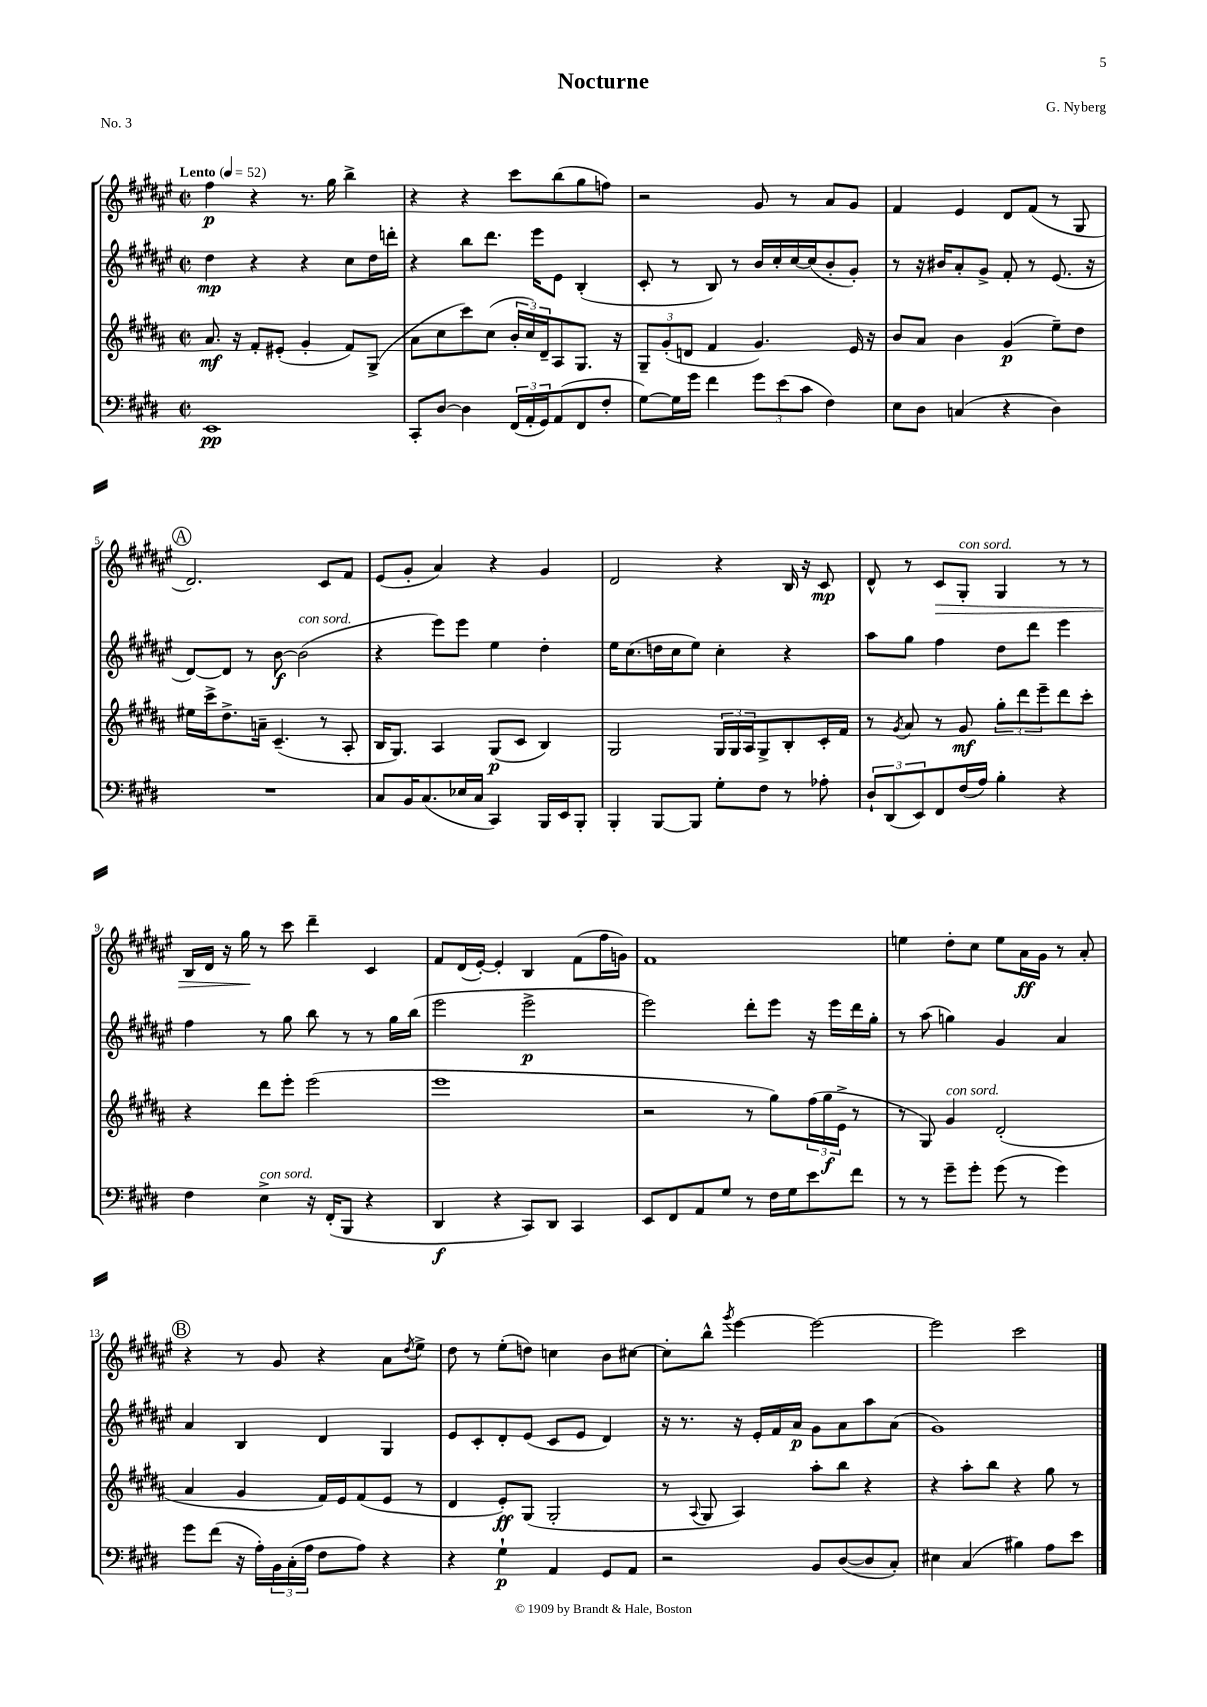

**kern	**kern	**kern	**kern
*staff4	*staff3	*staff2	*staff1
*clefF4	*clefG2	*clefG2	*clefG2
*k[f#c#g#d#]	*k[f#c#g#d#a#]	*k[f#c#g#d#a#e#]	*k[f#c#g#d#a#e#]
*M2/2	*M2/2	*M2/2	*M2/2
*met(c|)	*met(c|)	*met(c|)	*met(c|)
*MM52	*MM52	*MM52	*MM52
1EE	8.a#/	4dd#\	4ff#\
.	16r	.	.
.	8f#'/L	4r	4r
.	(8e#'/J	.	.
.	4g#'/	4r	8.r
.	.	.	16gg#\
.	8f#/L)	8cc#\L	4bb^\
.	(8G#^/J	16dd#\L	.
.	.	16ddd'\JJ	.
=	=	=	=
8CC#'/L	8a#\L	4r	4r
[8D#/J	8cc#\	.	.
4D#\]	8ccc#\)	8bb\L	4r
.	(8cc#\J	8.ddd#\J	.
(24FF#/LL	24b'/LL	.	8ccc#\L
24AA'/	24cc#/)	.	.
.	.	16eee#\LK	.
24GG#/J)	24d#~/J	.	.
(8AA/	8A#/	8e#\J	(8bb\
8FF#/	8.G#/J	(4B'/	8gg#\
8F#'/J	.	.	8ff\J)
.	16r	.	.
=	=	=	=
[8G#\L)	12G#~/L	8c#'/	2r
.	(12g#'/	.	.
16G#\]L	.	8r	.
.	12d/J	.	.
16g#\JJ	.	.	.
4f#\	4f#/	8B/)	.
.	.	8r	.
12g#\L	4.g#/)	16b/LL	8g#/
.	.	16cc#'/	.
(12e\	.	.	.
.	.	[16cc#/	8r
12c#\J	.	.	.
.	.	(16cc#/]J	.
4F#\)	.	8b'/	8a#/L
.	16e/	8g#'/J)	8g#/J
.	16r	.	.
=	=	=	=
8E\L	8b/L	8r	4f#/
8D#\J	8a#/J	16r	.
.	.	16b#/LK	.
(4C/	4b\	8a#'/	4e#/
.	.	8g#^/J	.
4r	(4g#/	8f#'/	8d#/L
.	.	8r	(8f#/J
4D#\)	8ee~\L)	(8.e#/	8r
.	8dd#\J	.	8G#/
.	.	16r	.
=	=	=	=
1r	16ee#\LL	[8d#/L)	2.d#/)
.	16ccc#^\J	.	.
.	8.dd#^\	8d#/]J	.
.	.	8r	.
.	16a~\Jk	.	.
.	(4.c#~/	[8b\	.
.	.	(2b\]	.
.	8r	.	8c#/L
.	8A#'/	.	8f#/J
=	=	=	=
8C#/L	16B/LK	4r	(8e#/L
.	8.G#/J)	.	.
16BB/K	.	.	8g#'/J
(8.C#/	.	.	.
.	4A#/	8eee#\L)	4a#/)
16E-/L	.	8eee#\J	.
16C#/JJ	.	.	.
4CC#/)	(8G#/L	4ee#\	4r
.	8c#/J	.	.
16BBB/LL	4B/)	4dd#'\	4g#/
16EE/J	.	.	.
8BBB'/J	.	.	.
=	=	=	=
4BBB'/	2G#/	16ee#\LK	2d#/
.	.	(8.cc#\	.
[8BBB/L	.	16dd\L	.
.	.	16cc#\J	.
8BBB/]J	.	8ee#\J)	.
8G#'\L	24G#/LL	4cc#'\	4r
.	24G#/	.	.
.	24A#/J	.	.
8F#\J	8G#^/	.	.
8r	8B'/	4r	16B/
.	.	.	16r
8A-'\	16c#'/L	.	8c#/
.	16f#/JJ	.	.
=	=	=	=
12D#`/L	8r	8aa#\L	8d#^^/
(12DD#/	.	.	.
.	8qg#/	.	.
.	8a#/	8gg#\J	8r
12EE/)	.	.	.
8FF#/	8r	4ff#\	8c#/L
(16F#/L	8g#/	.	8G#'/J
16A/JJ)	.	.	.
4B'\	12gg#'\L	8dd#\L	4G#/
.	12ddd#\	.	.
.	.	8ddd#\J	.
.	12eee~\	.	.
4r	8ddd#\	4eee#\	8r
.	8ccc#'\J	.	8r
=	=	=	=
4F#\	4r	4ff#\	16B/LL
.	.	.	16d#/JJ
.	.	.	16r
.	.	.	16gg#\
4E^\	8ddd#\L	8r	8r
.	8eee'\J	8gg#\	8ccc#\
16r	(2eee\	8bb\	4ddd#~\
(16FF#'/LK	.	.	.
8BBB/J	.	8r	.
4r	.	8r	4c#/
.	.	16gg#\LL	.
.	.	(16bb\JJ	.
=	=	=	=
4DD#/	1eee	2eee#\	8f#/L
.	.	.	(16d#/L
.	.	.	[16e#'/JJ)
4r	.	.	4e#'/]
8CC#/L)	.	2eee#^\	4B/
8DD#/J	.	.	.
4CC#/	.	.	(8f#\L
.	.	.	16ff#\L
.	.	.	16g\JJ)
=	=	=	=
8EE/L	2r	2eee#\)	1f#
8FF#/	.	.	.
8AA/	.	.	.
8G#/J	.	.	.
8r	8r	8ddd#'\L	.
16F#\LL	8gg#\L)	8eee#\J	.
16G#\J	.	.	.
8e\	(24ff#\L	16r	.
.	24gg#\	.	.
.	.	16eee#\LL	.
.	24e^\JJ	.	.
8f#\J	8r	16ddd#\	.
.	.	16gg#'\JJ	.
=	=	=	=
8r	8r	8r	4ee\
8r	8G#/)	(8aa#\	.
8g#~\L	4g#/	4gg\)	8dd#'\L
8g#'\J	.	.	8cc#\J
(8g#\	(2d#'/	4g#/	8ee\L
8r	.	.	16a#\L
.	.	.	16g#\JJ
4g#\)	.	4a#/	8r
.	.	.	8a#'/
=	=	=	=
8g#\L	4a#/	4a#/	4r
(8f#\J	.	.	.
16r	4g#/	4B/	8r
16A'\LL)	.	.	.
24BB\	.	.	8g#/
(24C#'\	.	.	.
24A\JJ	.	.	.
8F#\L	16f#/LL)	4d#/	4r
.	16e/J	.	.
8A\J)	(8f#/	.	.
4r	8e/J	4G#/	8a#\L
.	.	.	8qdd#/
.	8r	.	8ee#^\J
=	=	=	=
4r	4d#/	8e#/L	8dd#\
.	.	8c#'/	8r
4G#`\	8e'/L)	8d#'/	(8ee#'\L
.	(8G#/J	(8e#/J	8dd\J)
4AA/	2G#'/	8c#/L	4cc\
.	.	8e#/J	.
8GG#/L	.	4d#/)	8b\L
8AA/J	.	.	[8cc#\J
=	=	=	=
2r	8r	16r	8cc#'\]L
.	.	8.r	.
.	8qqA#/	.	.
.	8G#/	.	8bb^^\J
.	.	.	8qggg#/
.	4A#/)	16r	[4eee#\
.	.	16e#'/LL	.
.	.	16f#/	.
.	.	16a#/JJ	.
8BB/L	8aa#'\L	8g#\L	2eee#\_
([8D#/	8bb\J	8a#\	.
8D#/]	4r	8aa#\	.
8C#'/J)	.	(8a#\J	.
=	=	=	=
4E#\	4r	1g#)	2eee#\]
(4C#/	8aa#'\L	.	.
.	8bb\J	.	.
4B#\)	4r	.	2ccc#\
8A\L	8gg#\	.	.
8e\J	8r	.	.
==	==	==	==
*-	*-	*-	*-
